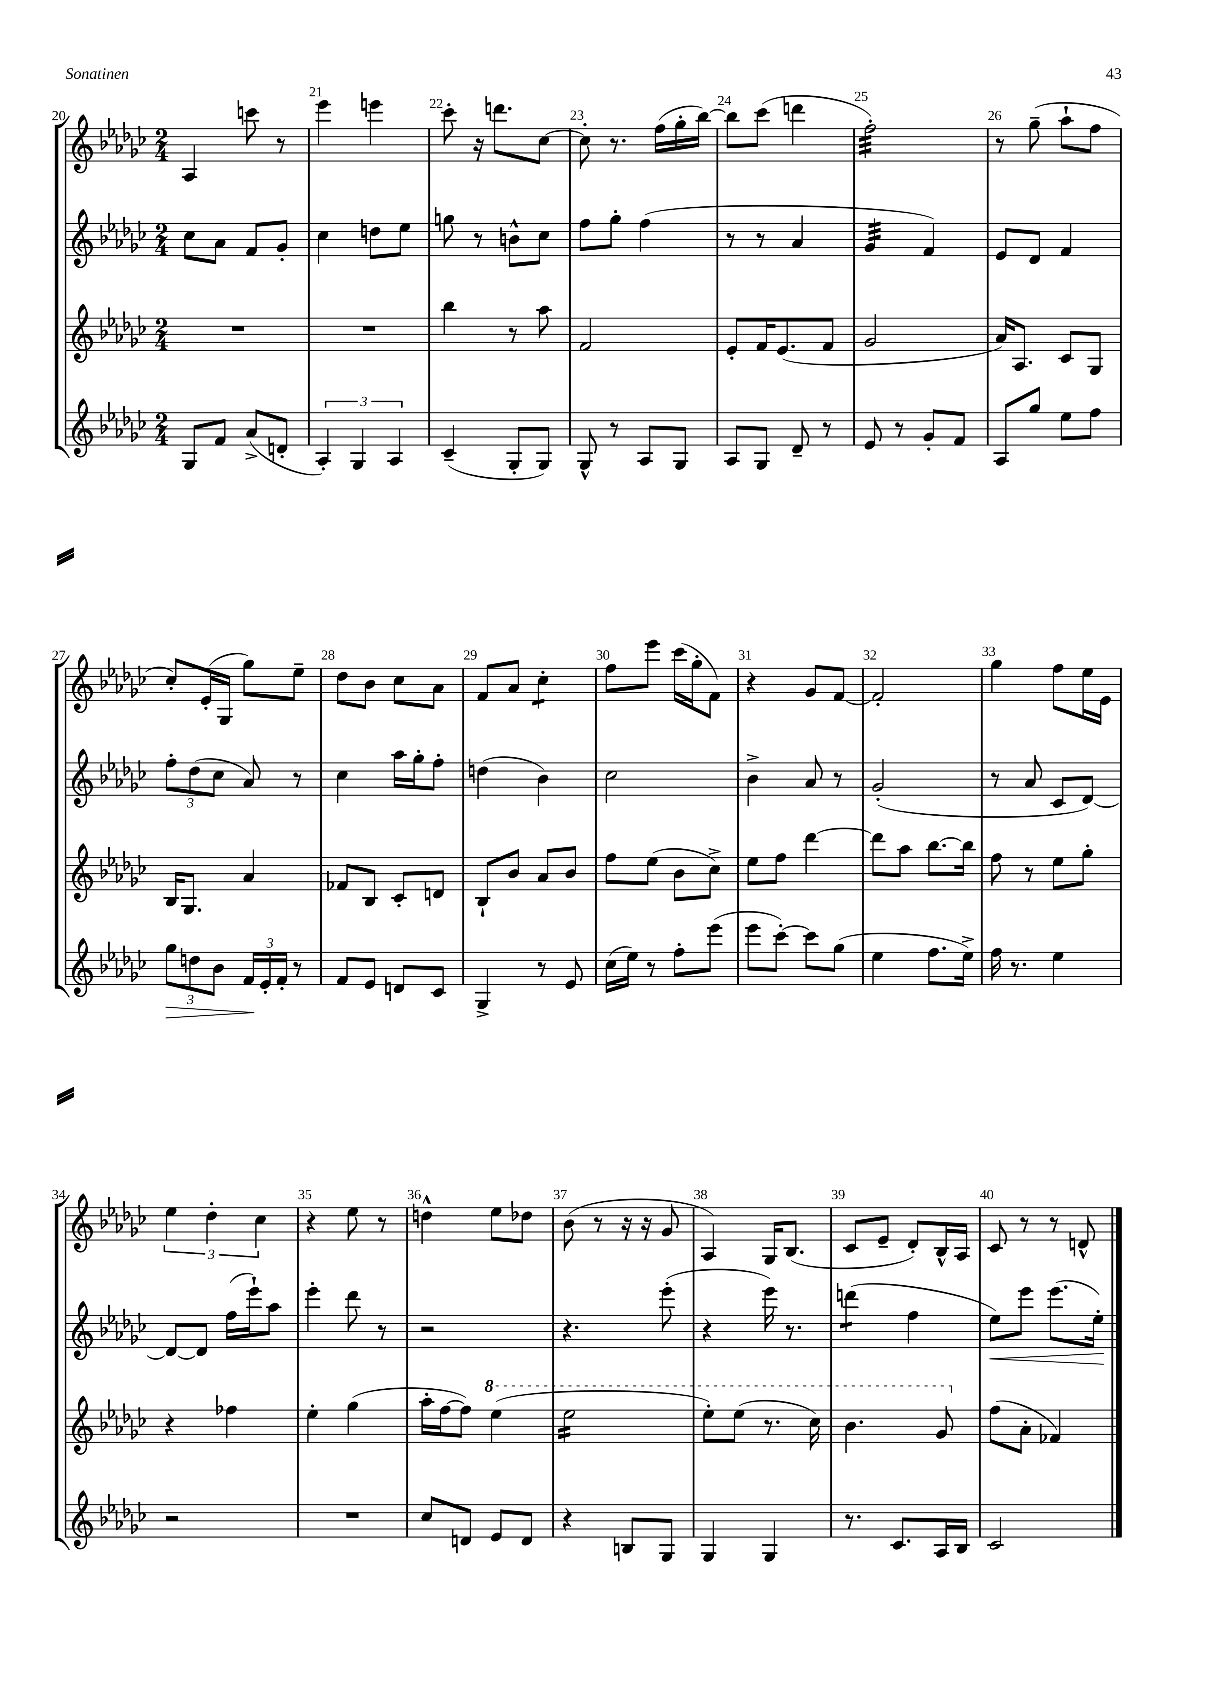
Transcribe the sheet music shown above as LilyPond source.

<<
\new StaffGroup <<
\new Staff = "s0" {
    \clef treble \key ges \major \numericTimeSignature \time 2/4
    aes4 c'''8 r8 |
    ees'''4 e'''4 |
    ces'''8-. r16 d'''8. ces''8~ |
    ces''8-. r8. f''16( ges''16-. bes''16~) |
    bes''8 ces'''8( d'''4 |
    f''2:32-.) |
    r8 ges''8--( aes''8-! f''8 |
    ces''8-.) ees'16-.( ges16 ges''8) ees''8-- |
    des''8 bes'8 ces''8 aes'8 |
    f'8 aes'8 ces''4:8-. |
    f''8 ees'''8 ces'''16( ges''16-. f'8) |
    r4 ges'8 f'8~ |
    f'2-. |
    ges''4 f''8 ees''16 ees'16 |
    \tuplet 3/2 { ees''4 des''4-. ces''4 } |
    r4 ees''8 r8 |
    d''4-^ ees''8 des''8 |
    bes'8( r8 r16 r16 ges'8 |
    aes4) ges16 bes8.( |
    ces'8 ees'8-- des'8-.) bes16-^ aes16 |
    ces'8 r8 r8 d'8-^ \bar "|." |
}
\new Staff = "s1" {
    \clef treble \key ges \major \numericTimeSignature \time 2/4
    ces''8 aes'8 f'8 ges'8-. |
    ces''4 d''8 ees''8 |
    g''8 r8 b'8-^ ces''8 |
    f''8 ges''8-. f''4( |
    r8 r8 aes'4 |
    ges'4:32 f'4) |
    ees'8 des'8 f'4 |
    \tuplet 3/2 { f''8-. des''8( ces''8 } aes'8) r8 |
    ces''4 aes''16 ges''16-. f''8-. |
    d''4( bes'4) |
    ces''2 |
    bes'4-> aes'8 r8 |
    ges'2-.( |
    r8 aes'8 ces'8 des'8~) |
    des'8~ des'8 f''16( ees'''16-!) aes''8 |
    ees'''4-. des'''8 r8 |
    r2 |
    r4. ees'''8-.( |
    r4 ees'''16) r8. |
    d'''4:8( f''4 |
    ees''8\<) ees'''8 ees'''8.( ees''16-.\!) \bar "|." |
}
\new Staff = "s2" {
    \clef treble \key ges \major \numericTimeSignature \time 2/4
    R2 |
    R2 |
    bes''4 r8 aes''8 |
    f'2 |
    ees'8-. f'16 ees'8.( f'8 |
    ges'2 |
    aes'16) aes8. ces'8 ges8 |
    bes16 ges8. aes'4 |
    fes'8 bes8 ces'8-. d'8 |
    bes8-! bes'8 aes'8 bes'8 |
    f''8 ees''8( bes'8 ces''8->) |
    ees''8 f''8 des'''4~ |
    des'''8 aes''8 bes''8.~ bes''16 |
    f''8 r8 ees''8 ges''8-. |
    r4 fes''4 |
    ees''4-. ges''4( |
    aes''16-. f''16~ f''8) \ottava #1 ees'''4( |
    ees'''2:16 |
    ees'''8-.) ees'''8( r8. ces'''16) |
    bes''4. ges''8 \ottava #0 |
    f''8( aes'8-. fes'4) \bar "|." |
}
\new Staff = "s3" {
    \clef treble \key ges \major \numericTimeSignature \time 2/4
    ges8 f'8 aes'8->( d'8-. |
    \tuplet 3/2 { aes4-.) ges4 aes4 } |
    ces'4--( ges8-. ges8) |
    ges8-^ r8 aes8 ges8 |
    aes8 ges8 des'8-- r8 |
    ees'8 r8 ges'8-. f'8 |
    aes8 ges''8 ees''8 f''8 |
    \tuplet 3/2 { ges''8\> d''8 bes'8 } \tuplet 3/2 { f'16\! ees'16-. f'16-. } r8 |
    f'8 ees'8 d'8 ces'8 |
    ges4-> r8 ees'8 |
    ces''16( ees''16) r8 f''8-. ees'''8( |
    ees'''8 ces'''8~-.) ces'''8 ges''8( |
    ees''4 f''8. ees''16->) |
    f''16 r8. ees''4 |
    r2 |
    R2 |
    ces''8 d'8 ees'8 d'8 |
    r4 b8 ges8 |
    ges4 ges4 |
    r8. ces'8. aes16 bes16 |
    ces'2 \bar "|." |
}
>>
>>
\layout { \context { \Score currentBarNumber = #20 \override BarNumber.break-visibility = ##(#f #t #t) barNumberVisibility = #all-bar-numbers-visible } }
